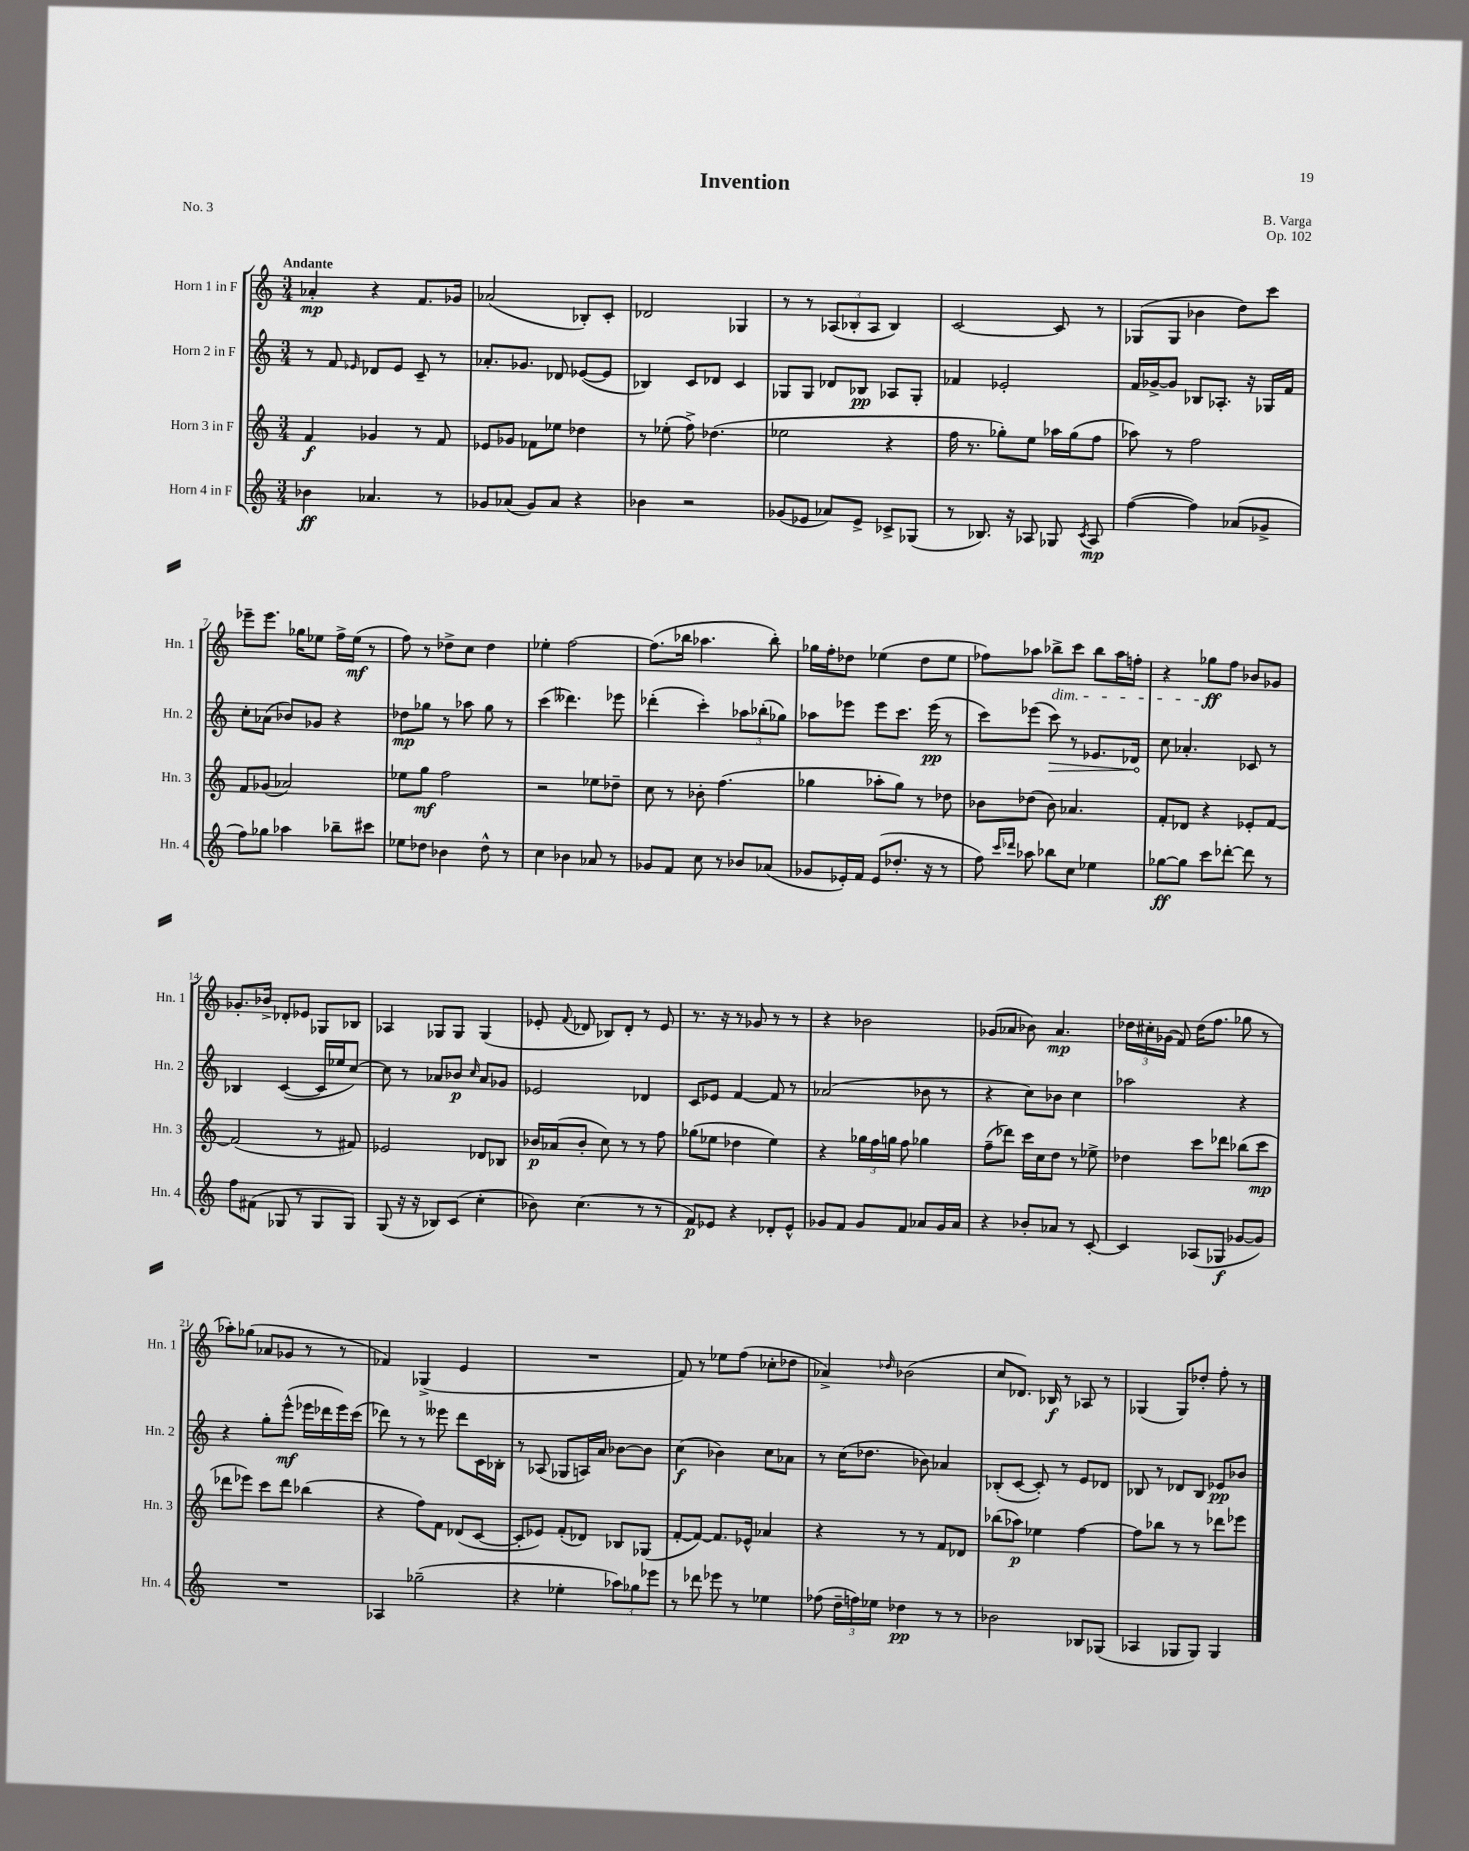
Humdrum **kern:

**kern	**dynam	**kern	**dynam	**kern	**dynam	**kern	**dynam
*part4	*part4	*part3	*part3	*part2	*part2	*part1	*part1
*staff4	*staff4	*staff3	*staff3	*staff2	*staff2	*staff1	*staff1
*I"Horn 4 in F	*	*I"Horn 3 in F	*	*I"Horn 2 in F	*	*I"Horn 1 in F	*
*I'Hn. 4	*	*I'Hn. 3	*	*I'Hn. 2	*	*I'Hn. 1	*
*clefG2	*	*clefG2	*	*clefG2	*	*clefG2	*
*k[]	*	*k[]	*	*k[]	*	*k[]	*
*M3/4	*	*M3/4	*	*M3/4	*	*M3/4	*
=1	=1	=1	=1	=1	=1	=1	=1
!	!	!	!	!	!	!LO:TX:a:B:t=Andante	!
4b-X\	ff	4f/	f	8r	.	4a-X'/	mp
.	.	.	.	8f/	.	.	.
.	.	.	.	16qqe-X/	.	.	.
4.a-X/	.	4g-X/	.	8d-X/L	.	4r	.
.	.	.	.	8e-/J	.	.	.
.	.	8r	.	8c~/	.	8.f/L	.
8r	.	8f/	.	8r	.	.	.
.	.	.	.	.	.	16g-X/Jk	.
=2	=2	=2	=2	=2	=2	=2	=2
8g-X/L	.	8e-X/L	.	8.a-X'/L	.	(2a-X/	.
(8a-X/J	.	8g-X/J	.	.	.	.	.
.	.	.	.	8.g-X/J	.	.	.
8g-/L)	.	8f-X\L	.	.	.	.	.
8a-/J	.	8ee-X\J	.	8d-X/	.	.	.
4r	.	4dd-X\	.	([8e-X/L	.	8B-X'/L)	.
.	.	.	.	8e-/J]	.	8c'/J	.
=3	=3	=3	=3	=3	=3	=3	=3
4b-X\	.	8r	.	4B-X/)	.	2d-X/	.
.	.	(8ee-X'\	.	.	.	.	.
2r	.	8ff^\)	.	8c/L	.	.	.
.	.	(4.dd-X\	.	8d-X/J	.	.	.
.	.	.	.	4c/	.	4G-X/	.
=4	=4	=4	=4	=4	=4	=4	=4
(8g-X/L	.	2ee-X\	.	8G-X/L	.	8r	.
8e-X/J	.	.	.	8G-/J	.	8r	.
8a-X/L)	.	.	.	8d-X/L	.	(12A-X/L	.
.	.	.	.	.	.	12B-X'/	.
8e-^/J	.	.	.	8B-X/J	pp	.	.
.	.	.	.	.	.	12A-/J	.
8c-X^/L	.	4r	.	8A-X/L	.	4B-/)	.
(8G-X/J	.	.	.	8G-'/J	.	.	.
=5	=5	=5	=5	=5	=5	=5	=5
8r	.	16ff\	.	4f-X/	.	[2c/	.
.	.	8.r	.	.	.	.	.
8.B-X/)	.	.	.	.	.	.	.
.	.	8gg-X'\L)	.	2e-X'/	.	.	.
16r	.	.	.	.	.	.	.
8A-X/	.	8ee\J	.	.	.	.	.
8G-X/	.	16aa-X\LL	.	.	.	8c/]	.
.	.	(16gg-\J	.	.	.	.	.
8qc/	.	.	.	.	.	.	.
8A-/	mp	8ff\J	.	.	.	8r	.
=6	=6	=6	=6	=6	=6	=6	=6
([4ff\	.	8aa-X\)	.	16f/LL	.	(8G-X/L	.
.	.	.	.	[16g-X^/J	.	.	.
.	.	8r	.	8g-/J]	.	8G-/J	.
4ff\])	.	2ff\	.	8B-X/L	.	4b-X\	.
.	.	.	.	8.A-X'/J	.	.	.
(8a-X/L	.	.	.	.	.	8dd\L)	.
.	.	.	.	16r	.	.	.
8g-X^/J	.	.	.	16G-X/LL	.	8ccc\J	.
.	.	.	.	16f/JJ	.	.	.
!!LO:LB:g=z
=7	=7	=7	=7	=7	=7	=7	=7
8ff\L)	.	8f/L	.	8cc'\L	.	8eee-X~\L	.
8gg-X\J	.	(8g-X/J	.	(8a-X\J	.	8.eee-\J	.
4aa-X\	.	2a-X/)	.	8b-X/L)	.	.	.
.	.	.	.	.	.	16gg-X\KL	.
.	.	.	.	8g-X/J	.	8ee-X\J	.
8bb-X~\L	.	.	.	4r	.	16ff^\LL	.
.	.	.	.	.	.	(16ee-\JJ	mf
8ccc#X\J	.	.	.	.	.	8r	.
=8	=8	=8	=8	=8	=8	=8	=8
8ee-X\L	.	8ee-X\L	.	8dd-X\L	mp	8ff\)	.
8dd-X\J	.	8gg\J	mf	8gg-X\J	.	8r	.
4b-X\	.	2ff\	.	8r	.	8dd-X^\L	.
.	.	.	.	8aa-X\	.	8cc\J	.
8dd-^^\	.	.	.	8gg-\	.	4dd-\	.
8r	.	.	.	8r	.	.	.
=9	=9	=9	=9	=9	=9	=9	=9
4cc\	.	2r	.	(4ccc\	.	4ee-X'\	.
4b-X\	.	.	.	4.ddd--X\)	.	[2ff\	.
8a-X/	.	8ee-X\L	.	.	.	.	.
8r	.	8dd-X~\J	.	8eee-X\	.	.	.
=10	=10	=10	=10	=10	=10	=10	=10
8g-X/L	.	8cc\	.	(4ddd-X'\	.	(8.ff\L]	.
8f/J	.	8r	.	.	.	.	.
.	.	.	.	.	.	16bb-X\Jk	.
8cc\	.	8b-X'\	.	4ccc'\)	.	4.aa-X\	.
8r	.	(4.ff\	.	.	.	.	.
8b-X/L	.	.	.	12aa-X\L	.	.	.
.	.	.	.	(12bb-X'\	.	.	.
(8a-X/J	.	.	.	.	.	8bb-'\)	.
.	.	.	.	12gg-X\J)	.	.	.
=11	=11	=11	=11	=11	=11	=11	=11
8g-X/L	.	4gg-X\	.	8aa-X\L	.	16gg-X\LL	.
.	.	.	.	.	.	16ff'\J	.
16e-X'/L)	.	.	.	8eee-X\J	.	8dd-X\J	.
16f/JJ	.	.	.	.	.	.	.
(8e-/L	.	8aa-X'\L	.	8eee-\L	.	(4ee-X\	.
8.dd-X'/J	.	8gg-\J)	.	8.ccc\J	.	.	.
.	.	8r	.	.	.	8dd-\L	.
16r	.	.	.	(16eee-\	pp	.	.
8r	.	8dd-X\	.	8r	.	8ee-\J	.
=12	=12	=12	=12	=12	=12	=12	=12
8ff\)	.	8b-X\L	.	8ccc\L)	.	8ff-X\L)	.
16qqccc/LL	.	.	.	.	.	.	.
16qqddd-X/JJ	.	.	.	.	.	.	.
8aa-X\	.	(8dd-X\J	.	(8eee-X\J	.	8aa-X\J	.
!	!	!	!	!	!	!LO:TX:b:i:t=dim.	!
!	!	!	!	!	!LO:HP:b	!	!
8bb-X\L	.	8b-\)	.	8ccc\)	>	8bb-X^\L	.
8cc\J	.	4.a-X/	.	8r	.	8ccc\J	.
4ee-X\	.	.	.	8.e-X/L	.	8bb-\L	.
.	.	.	.	.	.	16aa-\L	.
.	.	.	.	16d-X/Jk	.	16ffn'\JJ	.
.	.	.	.	.	]	.	.
=13	=13	=13	=13	=13	=13	=13	=13
[8gg-X\L	ff	8f'/L	.	8cc\	.	4r	.
8gg-\J]	.	8d-X/J	.	4.a-X'/	.	.	.
8ccc\L	.	4r	.	.	.	8gg-X\L	ff
[8ddd-X'\J	.	.	.	.	.	8ff\J	.
8ddd-\]	.	8e-X'/L	.	8c-X/	.	8b-X/L	.
8r	.	[8f/J	.	8r	.	8g-X/J	.
!!LO:LB:g=z
=14	=14	=14	=14	=14	=14	=14	=14
8ff\L	.	(2f/]	.	4B-X/	.	8.g-X'/L	.
(8f#X\J	.	.	.	.	.	.	.
.	.	.	.	.	.	16b-X^/Jk	.
8G-X/	.	.	.	([4c/	.	8d-X'/L	.
8r	.	.	.	.	.	8e-X/J	.
8G-/L	.	8r	.	16c/LL]	.	8G-X/L	.
.	.	.	.	16ee-X/J	.	.	.
8G-/J)	.	8f#X/)	.	[8cc/J)	.	8B-X/J	.
=15	=15	=15	=15	=15	=15	=15	=15
(8G/	.	2e-X/	.	8cc\]	.	4A-X/	.
16r	.	.	.	8r	.	.	.
16r	.	.	.	.	.	.	.
8B-X/L)	.	.	.	8a-X/L	.	8G-X/L	.
(8c/J	.	.	.	8b-X/J	p	8G-/J	.
.	.	.	.	16qqcc/	.	.	.
4cc'\	.	8d-X/L	.	8a-/L	.	(4G-/	.
.	.	8B-X/J	.	8g-X/J	.	.	.
=16	=16	=16	=16	=16	=16	=16	=16
8b-X\)	.	16b-X/LL	p	2e-X/	.	8e-X'/	.
.	.	(16a-X/J	.	.	.	.	.
.	.	.	.	.	.	8qqf/	.
(4.cc\	.	8b-'/J	.	.	.	8d-X/	.
.	.	8cc\)	.	.	.	8B-X/L)	.
.	.	8r	.	.	.	8d-'/J	.
8r	.	8r	.	4d-X/	.	8r	.
8r	.	8ff\	.	.	.	8e-/	.
=17	=17	=17	=17	=17	=17	=17	=17
8f/L)	p	(8gg-X\L	.	8c/L	.	8.r	.
8e-X/J	.	8ee-X\J	.	8e-X/J	.	.	.
.	.	.	.	.	.	16r	.
4r	.	4dd-X\	.	[4f/	.	8r	.
.	.	.	.	.	.	8g-X/	.
8d-X'/L	.	4ee-\)	.	8f/]	.	8r	.
8e-^^/J	.	.	.	8r	.	8r	.
=18	=18	=18	=18	=18	=18	=18	=18
8g-X/L	.	4r	.	(2a-X/	.	4r	.
8f/J	.	.	.	.	.	.	.
8g-/L	.	24gg-X\LL	.	.	.	2b-X\	.
.	.	24ff\	.	.	.	.	.
.	.	24ggn\JJ	.	.	.	.	.
8f/J	.	8ff\	.	.	.	.	.
8a-X/L	.	4gg-X\	.	8b-X\	.	.	.
16g-/L	.	.	.	8r	.	.	.
16a-/JJ	.	.	.	.	.	.	.
=19	=19	=19	=19	=19	=19	=19	=19
4r	.	(8ff~\L	.	4r	.	(8g-X/L	.
.	.	8ddd-X\J)	.	.	.	8a-X/J	.
8b-X'/L	.	16ccc\LL	.	8cc\L)	.	8b-X\)	.
.	.	16cc\J	.	.	.	.	.
8a-X/J	.	8dd\J	.	8b-X\J	.	4.a-/	mp
8r	.	8r	.	4cc\	.	.	.
[8c'/	.	8ee-X^\	.	.	.	.	.
=20	=20	=20	=20	=20	=20	=20	=20
4c/]	.	4dd-X\	.	2aa-X\	.	24dd-X\LL	.
.	.	.	.	.	.	24cc#X'\	.
.	.	.	.	.	.	(24g-X\JJ	.
.	.	.	.	.	.	8f/)	.
(8A-X/L	.	8ccc\L	.	.	.	(16dd-\KL	.
.	.	.	.	.	.	8.ff\J	.
8G-X/J	f	8ddd-X\J	.	.	.	.	.
[8g-X/L	.	(8bb-X\L	.	4r	.	8gg-X\	.
8g-/J])	.	8ccc\J	mp	.	.	8r	.
!!LO:LB:g=z
=21	=21	=21	=21	=21	=21	=21	=21
2.r	.	8ddd-X\L	.	4r	.	8aa-X'\L)	.
.	.	8eee-X\J)	.	.	.	(8gg-X\J	.
.	.	8ccc\L	.	8gg'\L	.	8a-X/L	.
.	.	8ddd-\J	.	(8eee^^\J	mf	8g-X/J	.
.	.	(4bb-X\	.	16eee-X\LL	.	8r	.
.	.	.	.	16ddd-X\	.	.	.
.	.	.	.	16eee-\)	.	8r	.
.	.	.	.	(16ccc\JJ	.	.	.
=22	=22	=22	=22	=22	=22	=22	=22
4A-X/	.	4r	.	8ddd-X\)	.	4f-X/)	.
.	.	.	.	8r	.	.	.
(2gg-X~\	.	8ff\L)	.	8r	.	(4G-X^/	.
.	.	8f\J	.	8eee--X\	.	.	.
.	.	(8d-X/L	.	8ddd-\L	.	4e/	.
.	.	[8c/J	.	16c\L	.	.	.
.	.	.	.	16B-X'\JJ	.	.	.
=23	=23	=23	=23	=23	=23	=23	=23
4r	.	8c'/L]	.	8r	.	2.r	.
.	.	8e-X/J)	.	(8A-X/	.	.	.
4ee-X'\	.	(8f'/L	.	8G-X/L	.	.	.
.	.	8d-X/J)	.	16An/L)	.	.	.
.	.	.	.	16a/JJ	.	.	.
12aa-X\L)	.	8B-X/L	.	[8b-X\L	.	.	.
12gg-X\	.	.	.	.	.	.	.
.	.	(8G-X/J	.	8b-\J]	.	.	.
12eee-X\J	.	.	.	.	.	.	.
=24	=24	=24	=24	=24	=24	=24	=24
8r	.	[8f'/L	.	(4cc\	f	8f/)	.
8ddd-X\	.	8f/J_)	.	.	.	8r	.
8eee-X\	.	8.f/L]	.	4b-X\)	.	8ee-X\L	.
8r	.	.	.	.	.	(8ff\J	.
.	.	16e-X^^/Jk	.	.	.	.	.
4ee-X\	.	4a-X/	.	8cc\L	.	8cc-X'\L	.
.	.	.	.	8a-X\J	.	8dd-X\J	.
=25	=25	=25	=25	=25	=25	=25	=25
(8ff-X\	.	4r	.	8r	.	4a-X^/)	.
24dd~\LL	.	.	.	(16cc\KL	.	.	.
24ffn\)	.	.	.	.	.	.	.
.	.	.	.	8.dd-X\J	.	.	.
24ee-X\JJ	.	.	.	.	.	.	.
.	.	.	.	.	.	16qqdd-X/	.
4dd-X\	pp	8r	.	.	.	(2b-X\	.
.	.	8r	.	8b-X\)	.	.	.
8r	.	8f/L	.	4a-X/	.	.	.
8r	.	8d-X/J	.	.	.	.	.
=26	=26	=26	=26	=26	=26	=26	=26
2b-X\	.	(8bb-X\L	.	(8B-X'/L	.	8cc/L	.
.	.	8aa-X\J)	p	[8c/J	.	8.d-X/J)	.
.	.	4ee-X\	.	8c'/])	.	.	.
.	.	.	.	.	.	16B-X/	f
.	.	.	.	8r	.	8r	.
8B-X/L	.	[4ff\	.	8e/L	.	8A-X/	.
(8G-X/J	.	.	.	8d-X/J	.	8r	.
=27	=27	=27	=27	=27	=27	=27	=27
4A-X/	.	8ff\L]	.	8B-X/	.	(4G-X/	.
.	.	8bb-X\J	.	8r	.	.	.
8G-X/L	.	8r	.	8d-X/L	.	8G-/L)	.
8G-/J)	.	8r	.	8B-/J	.	8dd-X'/J	.
4G-/	.	8ddd-X\L	.	8e-X/L	pp	8ff'\	.
.	.	8eee-X\J	.	8b-X/J	.	8r	.
==	==	==	==	==	==	==	==
*-	*-	*-	*-	*-	*-	*-	*-
